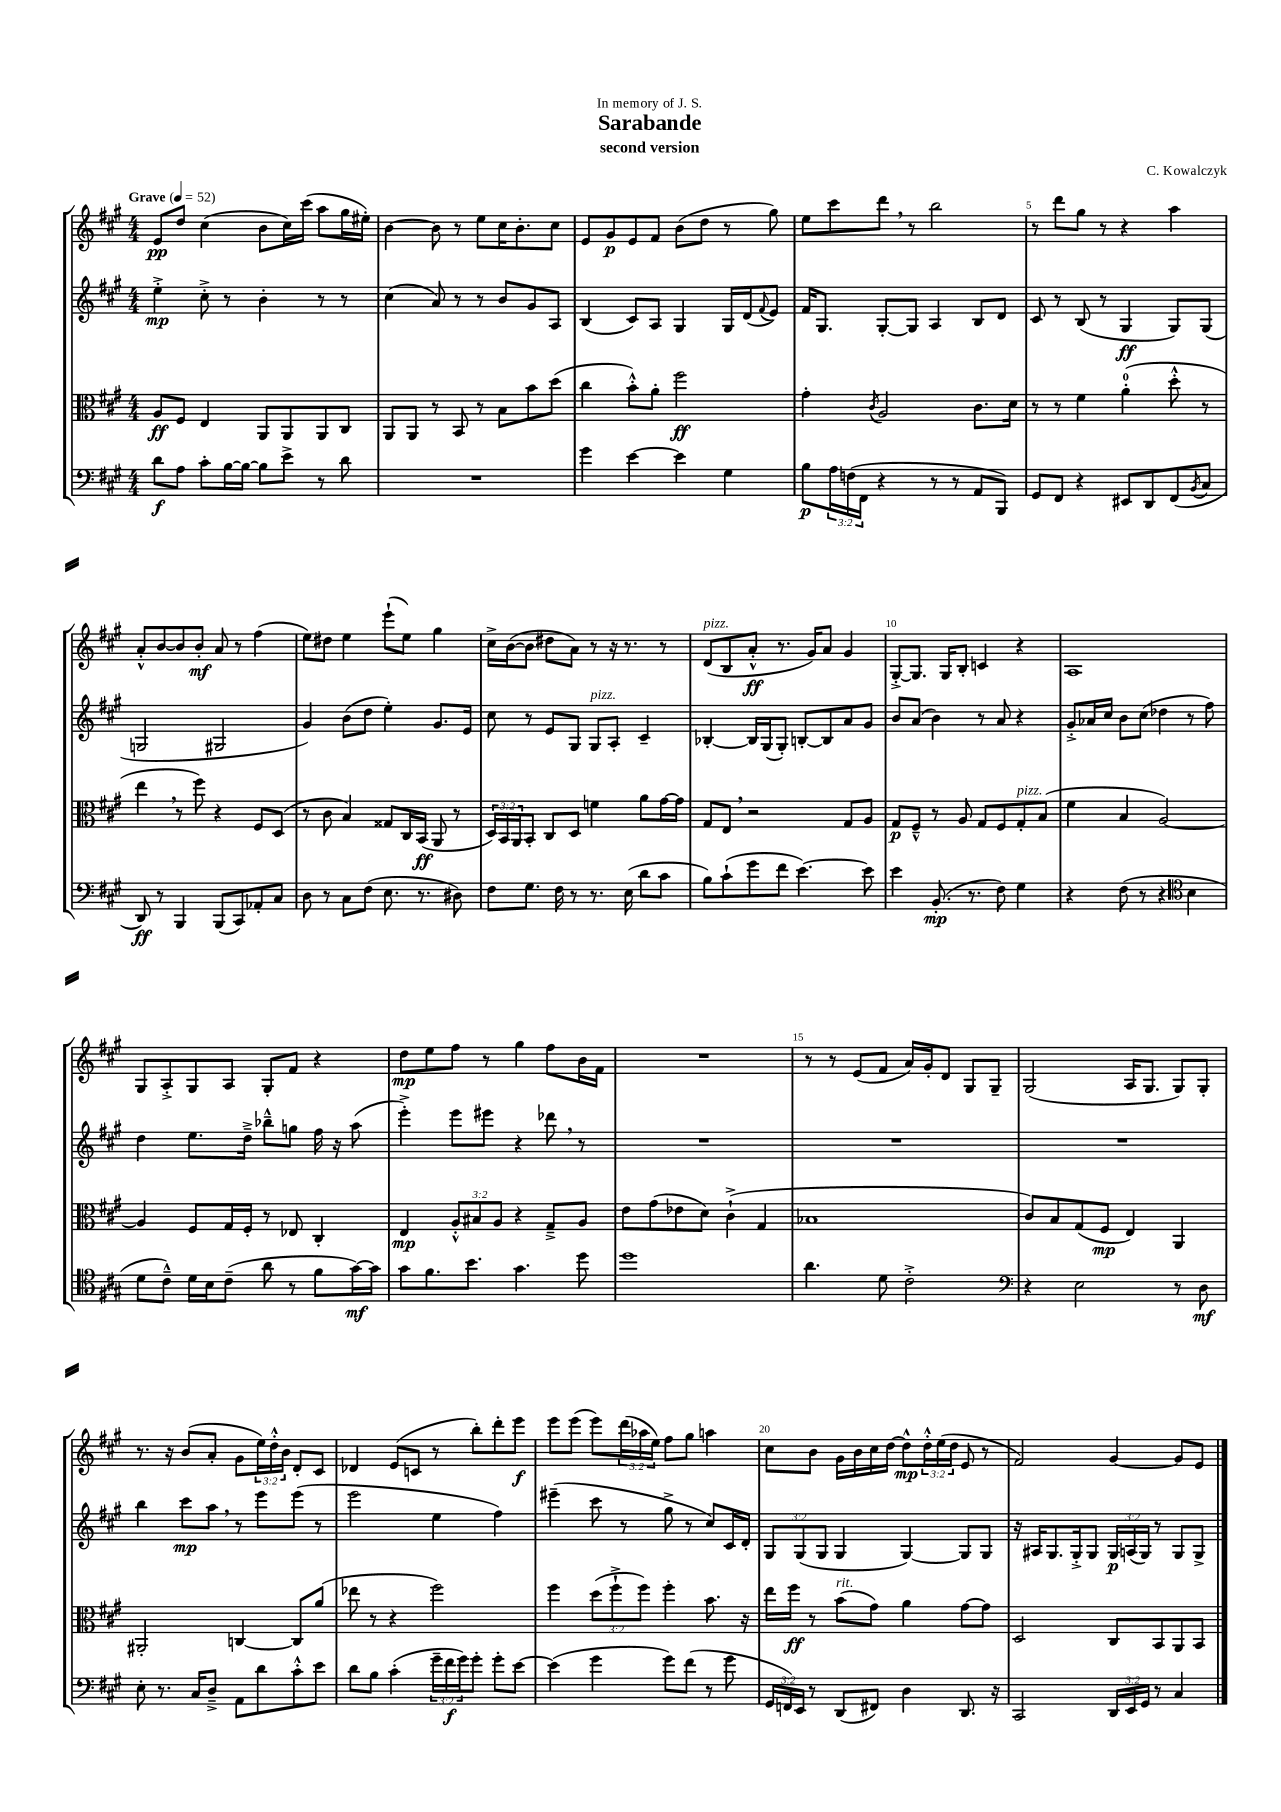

**kern	**kern	**kern	**kern
*staff4	*staff3	*staff2	*staff1
*clefF4	*clefC3	*clefG2	*clefG2
*k[f#c#g#]	*k[f#c#g#]	*k[f#c#g#]	*k[f#c#g#]
*M4/4	*M4/4	*M4/4	*M4/4
*MM52	*MM52	*MM52	*MM52
8d\L	8A/L	4ee'^\	8e/L
8A\J	8F#/J	.	8dd/J
8c#'\L	4E/	8cc#'^\	(4cc#\
[16B\L	.	8r	.
16B\_JJ	.	.	.
8B\]L	8AA/L	4b'\	8b\L
8e^\J	8AA/	.	16cc#\L)
.	.	.	(16ccc#\JJ
8r	8AA/	8r	8aa\L
8d\	8C#/J	8r	16gg#\L
.	.	.	16ee#'\JJ)
=	=	=	=
1r	8AA/L	(4cc#\	[4b\
.	8AA/J	.	.
.	8r	8a/)	8b\]
.	8BB/	8r	8r
.	8r	8r	8ee\L
.	8B\L	8b/L	16cc#\K
.	.	.	8.b'\
.	8b\	8g#/	.
.	(8dd\J	8A/J	8cc#\J
=	=	=	=
4g#\	4cc#\	(4B/	8e/L
.	.	.	8g#/
[4e\	8b'^^\L)	8c#/L)	8e/
.	8a'\J	8A/J	8f#/J
4e\]	2ff#\	4G#/	(8b\L
.	.	.	8dd\J
4G#\	.	16G#/LL	8r
.	.	(16d/J	.
.	.	8qqf#/	.
.	.	8e/J)	8gg#\)
=	=	=	=
8B\L	4g#'\	16f#/LK	8ee\L
.	.	8.G#/J	.
24A\L	.	.	8ccc#\
(24F\	.	.	.
24FF#\JJ	.	.	.
.	8qc#/	.	.
4r	2A/	[8G#'/L	8ddd\J
.	.	8G#/]J	8r
8r	.	4A/	2bb\
8r	.	.	.
8AA/L	8.c#\L	8B/L	.
8BBB/J)	.	8d/J	.
.	16d\Jk	.	.
=	=	=	=
8GG#/L	8r	8c#/	8r
8FF#/J	8r	8r	8ddd\L
4r	4f#\	(8B/	8gg#\J
.	.	8r	8r
8EE#/L	(4a'\	4G#/	4r
8DD/	.	.	.
(8FF#/	8dd'^^\	8G#/L)	4aa\
8qBB/	.	.	.
8C#/J	8r	(8G#/J	.
=	=	=	=
8DD/)	4ee\	2G/	8a'^^/L
8r	.	.	[8b/
4BBB/	8r	.	8b/]
.	8ff#\)	.	8b'/J
(8BBB/L	4r	2G#/	8a/
8CC#/)	.	.	8r
8AA-'/	8F#/L	.	(4ff#\
8C#/J	(8D/J	.	.
=	=	=	=
8D\	8r	4g#/)	8ee\L)
8r	8c#\	.	8dd#\J
8C#\L	4B/)	(8b\L	4ee\
(8F#\J	.	8dd\J	.
8.E\	8G##/L	4ee'\)	(8eee`\L
.	16C#/L	.	8ee\J)
8.r	(16BB/JJ	.	.
.	8AA/	8.g#/L	4gg#\
8D#\)	8r	.	.
.	.	16e/Jk	.
=	=	=	=
8F#\L	24D/LL)	8cc#\	16cc#^\LL
.	24BB/	.	.
.	.	.	([16b\J
.	24AA/J	.	.
8.G#\J	8BB'/J	8r	8b\]J
.	8C#/L	8e/L	8dd#\L
16F#\	.	.	.
8r	8D/J	8G#/J	8a\J)
8.r	4f\	8G#/L	8r
.	.	8A'/J	16r
(16E\	.	.	8.r
8d\L	8a\L	4c#~/	.
8c#\J	[16g#\L	.	8r
.	16g#\]JJ	.	.
=	=	=	=
8B\L)	8G#/L	[4B-'/	(8d/L
(8c#`\	8E/J	.	8B/
8g#\	2r	16B-/]LL	8a'^^/J
.	.	(16G#/J	.
8f#\J	.	8G#'/J)	8.r
[4.e\)	.	[8B'/L	.
.	.	.	16g#/LK)
.	.	8B/]	8a/J
.	8G#/L	8a/	4g#/
8e\]	8A/J	8g#/J	.
=	=	=	=
4e\	8G#/L	8b/L	[8G#'^/L
.	8F#~^^/J	(8a/J	8.G#/]J
(8.BB'/	8r	4b\)	.
.	.	.	16G#/LK
.	8A/	.	8B'/J
8.r	.	.	.
.	8G#/L	8r	4c/
8F#\)	8F#/	8a/	.
4G#\	8G#'/	4r	4r
.	(8B/J	.	.
=	=	=	=
4r	4f#\	8g#'^/L	1A
.	.	16a-/L	.
.	.	16cc#/JJ	.
(8F#\	4B/	8b\L	.
8r	.	(8cc#\J	.
4r	[2A/)	4dd-\	.
*clefC4	*	*	*
4B\	.	8r	.
.	.	8ff#\)	.
=	=	=	=
8d\L	4A/]	4dd\	8G#/L
8c#~^^\J)	.	.	8A'^/
16d\LL	8F#/L	8.ee\L	8G#/
16B\J	.	.	.
(8c#~\J	16G#/L	.	8A/J
.	16F#'/JJ	16dd~^\Jk	.
8a\	8r	8bb-~^^\L	8G#'/L
8r	8E-/	8gg\J	8f#/J
8f#\L	4C#'/	16ff#\	4r
.	.	16r	.
[16g#\L)	.	(8aa\	.
16g#\]JJ	.	.	.
=	=	=	=
8g#\L	4E/	4eee'^\)	8dd\L
8.f#\	.	.	8ee\
.	12A'^^/L	8eee\L	8ff#\J
8.b\J	.	.	.
.	12B#/	.	.
.	.	8eee#\J	8r
.	12A/J	.	.
4.g#\	4r	4r	4gg#\
.	8G#~^/L	8ddd-\	8ff#\L
8dd\	8A/J	8r	16b\L
.	.	.	16f#\JJ
=	=	=	=
1dd	8e\L	1r	1r
.	(8g#\	.	.
.	8e-\	.	.
.	8d\J)	.	.
.	(4c#`^\	.	.
.	4G#/	.	.
=	=	=	=
4.a\	1B-	1r	8r
.	.	.	8r
.	.	.	(8e/L
8d\	.	.	8f#/J
2c#'^\	.	.	16a/LL)
.	.	.	16g#'/J
.	.	.	8d/J
.	.	.	8G#/L
.	.	.	8G#~/J
=	=	=	=
*clefF4	*	*	*
4r	8c#/L)	1r	(2G#/
.	8B/	.	.
2E\	(8G#/	.	.
.	8F#/J	.	.
.	4E/)	.	16A/LK
.	.	.	8.G#/J
8r	4AA/	.	8G#/L)
8D\	.	.	8G#'/J
=	=	=	=
8E'\	2AA#'/	4bb\	8.r
8.r	.	.	.
.	.	.	16r
.	.	8ccc#\L	(8b/L
16C#/LK	.	.	.
8D~^/J	.	8aa\J	8a'/J
8AA\L	[4C/	8r	8g#\L
8d\	.	8eee\L	24ee\L)
.	.	.	24dd'^^\
.	.	.	24b\JJ
8c#'^^\	8C/]L	(8eee\J	8d'/L
8e\J	(8a/J	8r	8c#/J
=	=	=	=
8d\L	8ee-\	2eee\	4d-/
8B\J	8r	.	.
(4c#'\	4r	.	(8e/L
.	.	.	8c/J
24g#~\LL	2ff#\)	4ee\	8r
24f#\	.	.	.
24g#\J)	.	.	.
8g#'\J	.	.	8bb'\L)
8g#'\L	.	4ff#\)	8ddd'\
[8e\J	.	.	8eee\J
=	=	=	=
(4e\]	4ff#\	(4eee#~\	8eee\L
.	.	.	(8eee\J
4g#\	(12dd\L	8ccc#\	8eee\L)
.	12ff#`^\	.	.
.	.	8r	(24ddd\L
.	12ff#\J)	.	24aa-\
.	.	.	24ee\JJ)
8g#\L)	4ff#'\	8gg#^\	8ff#\L
(8f#\J	.	8r	8gg#\J
8r	8.b\	8cc#/L)	4aa\
8g#\	.	16c#/L	.
.	16r	16d'/JJ	.
=	=	=	=
24GG#/LL	16ee\LL	12G#/L	8cc#\L
24FF/)	.	.	.
.	16ff#\JJ	.	.
24EE/JJ	.	(12G#/	.
8r	8r	.	8b\J
.	.	12G#/J	.
(8DD/L	(8b\L	4G#/	16g#\LL
.	.	.	16b\
8FF#/J)	8g#\J)	.	16cc#\
.	.	.	[16dd\JJ
4D\	4a\	[4G#/)	8dd^^\]L
.	.	.	24dd'^^\L
.	.	.	(24ee\
.	.	.	24dd\JJ
8.DD/	[8g#\L	8G#/]L	8e/
.	8g#\]J	8G#/J	8r
16r	.	.	.
=	=	=	=
2CC#/	2D/	16r	2f#/)
.	.	16A#/LK	.
.	.	8.G#/	.
.	.	16G#'^/k	.
.	.	8G#/J	.
24DD/LL	8C#/L	24G#/LL	[4g#/
24EE/	.	(24A/	.
24GG#/JJ	.	24G#/JJ)	.
8r	8BB/	8r	.
4C#/	8AA/	8G#/L	8g#/]L
.	8BB/J	8G#^/J	8e/J
==	==	==	==
*-	*-	*-	*-
